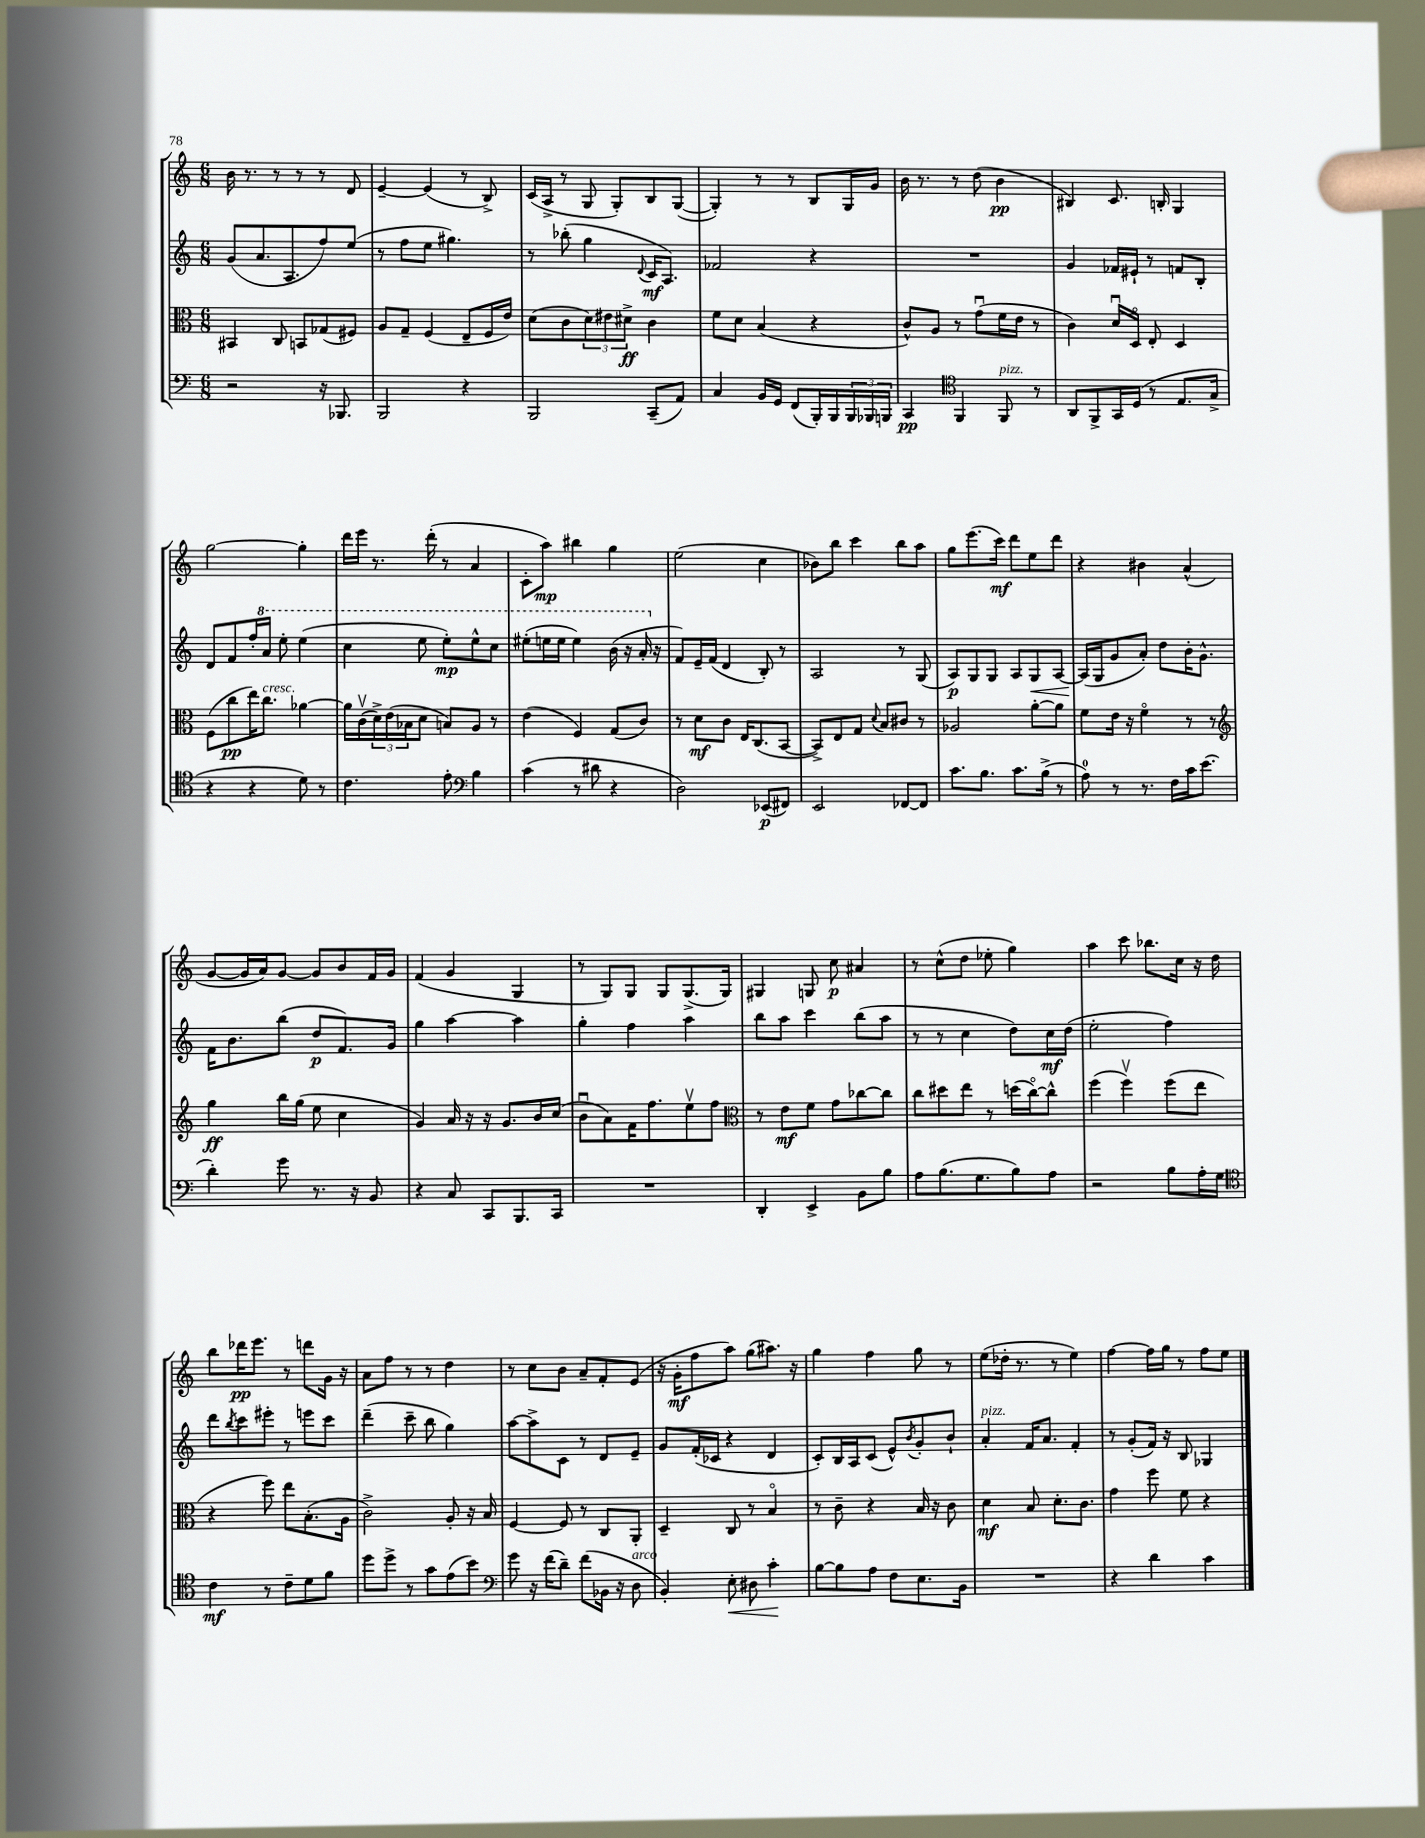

**kern	**kern	**kern	**kern
*staff4	*staff3	*staff2	*staff1
*clefF4	*clefC3	*clefG2	*clefG2
*k[]	*k[]	*k[]	*k[]
*M6/8	*M6/8	*M6/8	*M6/8
2r	4BB#/	(8g/L	16b\
.	.	.	8.r
.	.	8.a/	.
.	8C/	.	8r
.	.	8.A/	.
.	8BB/L	.	8r
16r	(8G-/	8ff/)	8r
8.BBB-/	.	.	.
.	8F#/J)	(8ee/J	8d/
=	=	=	=
2BBB/	8A/L	8r	[4e~/
.	8G~/J	8ff\L	.
.	(4F/	8ee\J	(4e/]
.	.	4.gg#\)	.
4r	8E~/L	.	8r
.	16F/L	.	8B^/)
.	16e/JJ)	.	.
=	=	=	=
2BBB/	(8d\L	8r	(16c/LL
.	.	.	16A^/JJ
.	8c\	(8bb-'\	8r
.	12d\)	4gg\	8G/
.	12e#\	.	.
.	.	.	8G'/L)
.	12d#^\J	.	.
.	.	8qqd/	.
(8CC~/L	4c\	16c/LK	8B/
.	.	8.A/J)	.
8AA/J)	.	.	([8G/J
=	=	=	=
4C/	8f\L	2f-/	4G'/])
.	8d\J	.	.
16BB/LL	(4B/	.	8r
16GG/JJ	.	.	.
(8FF/L	.	.	8r
16BBB'/L)	4r	4r	8B/L
16BBB/	.	.	.
24BBB/	.	.	16G/L
24BBB-/	.	.	.
.	.	.	16g/JJ
24BBB/JJ	.	.	.
=	=	=	=
4CC/	8c^^/L)	2.r	16b\
.	.	.	8.r
.	8A/J	.	.
*clefC4	*	*	*
4FF/	8r	.	8r
.	(8gu\L	.	(8dd\
8FF/	16f\L	.	4b\
.	16e\JJ	.	.
8r	8r	.	.
=	=	=	=
8AA/L	4c\)	4g/	4B#/)
8FF^/	.	.	.
16GG/L	16du/LL	16f-/LL	8.c/
(16D/JJ	16Do/JJ	16e#`/JJ	.
8r	8E'/	8r	.
.	.	.	16B'/
8.E/L	4D/	8f/L	4G/
.	.	8B'/J	.
16G^/Jk	.	.	.
=	=	=	=
4r	(8F\L	8d/L	[2gg\
.	8cc\	8f/	.
4r	16ee\K)	16ff'/L	.
.	8.cc\J	16aa/JJ	.
.	.	8eee'\	.
8d\)	[4a-\	(4eee\	4gg'\]
8r	.	.	.
=	=	=	=
4.c\	16a-\]LL	4ccc\	16ddd\LL
.	(16cv\	.	16eee\JJ
.	24d^\)	.	8.r
.	(24e\	.	.
.	24B-\J	.	.
.	8d\J	8eee\	.
.	.	.	(16ddd'\
8e'\	8B/L)	8eee'\L)	8r
*clefF4	*	*	*
4B\	8A/J	8eee^^\	4a/
.	8r	8ccc\J	.
=	=	=	=
(4c\	(4e\	(8eee#'\L	8c'\L
.	.	16eee\L	8aa\J)
.	.	16eee\JJ	.
8r	4F/)	4eee\)	4bb#\
8d#\	.	.	.
4r	(8G/L	(16bb\	4gg\
.	.	16r	.
.	8c/J)	16aa'/	.
.	.	16r	.
=	=	=	=
2D\)	8r	8f/L)	(2ee\
.	8d\L	16e~/L	.
.	.	(16f/JJ	.
.	8c\J	4d/	.
.	16E/LK	.	.
.	(8.C/	.	.
(8EE-/L	.	8B'/)	4cc\
8FF#/J)	[8BB/J	8r	.
=	=	=	=
2EE/	8BB^/]L)	2A/	8b-\L)
.	8E/	.	8bb\J
.	8G/J	.	4ccc\
.	8qqd/	.	.
.	8B/L	.	.
[8FF-/L	8c#/J	8r	8bb\L
8FF-/]J	8r	(8G/	8aa\J
=	=	=	=
8.c\L	2A-/	8A/L)	8gg\L
.	.	8G/	(8.eee\
8.B\J	.	.	.
.	.	8G/J	.
.	.	.	16ccc\Jk)
8.c\L	.	8A/L	8ddd\L
.	[8a'\L	8G/	8ee\
(16B^\Jk	.	.	.
8r	8a\]J	[8A/J	8ddd\J
=	=	=	=
8A\)	8f\L	(16A/]LL	4r
.	.	16G/J	.
8r	16e\Jk	8g/	.
.	16r	.	.
8.r	4fo\	8a'/J)	4b#\
.	.	8dd\L	.
16F\LL	.	.	.
16c\J	8r	16b'\K	(4a^^/
(8.e\J	.	8.g^^\J	.
.	8r	.	.
=	=	=	=
*	*clefG2	*	*
4d'\)	4gg\	16f\LK	[8g/L
.	.	8.b\	.
.	.	.	16g/]L
.	.	.	16a/J)
8g\	16bb\LL	(8bb\J	[8g/J
.	(16gg\JJ	.	.
8.r	8ee\	8dd/L	8g/]L
.	4cc\	8.f/)	8b/
16r	.	.	.
8BB/	.	.	16f/L
.	.	16g/Jk	16g/JJ
=	=	=	=
4r	4g/)	4gg\	(4f/
8C/	16a/	[4aa\	4g/
.	16r	.	.
8CC/L	16r	.	.
.	8.g/L	.	.
8.BBB/	.	4aa\]	4G/
.	16b/L	.	.
16CC/Jk	(16cc/JJ	.	.
=	=	=	=
2.r	8bu\L	4gg'\	8r
.	8a\)	.	8G/L)
.	16f\K	4ff\	8G/J
.	8.ff\	.	.
.	.	.	8G/L
.	8eev\	4aa\	(8.G^/
.	8ff\J	.	.
.	.	.	16G/Jk)
=	=	=	=
*	*clefC3	*	*
4DD'/	8r	8bb\L	4G#/
.	8e\L	8aa\J	.
4EE^/	8f\J	4ccc\	8G/
.	8g\L	.	8cc\
8BB\L	[8cc-\	(8bb\L	4a#/
8B\J	8cc-\]J	8aa\J	.
=	=	=	=
8A\L	8cc\L	8r	8r
(8.B\	8dd#\	8r	(8cc^^\L
.	8ee\J	4cc\	8dd\J
8.G\	.	.	.
.	8r	.	8ee-'\
8B\)	(16dd\LL	8dd\L)	4gg\)
.	[16cco\J)	.	.
8A\J	8cc^^\]J	16cc\L	.
.	.	(16dd\JJ	.
=	=	=	=
2r	(4ff\	2ee'\	4aa\
.	4ffv\)	.	8ccc\
.	.	.	8.bb-\L
8B\L	(8ff\L	4ff\)	.
.	.	.	16cc\Jk
16A'\L	8ee\J	.	16r
16G\JJ	.	.	16dd\
=	=	=	=
*clefC4	*	*	*
4c\	4r	8ddd\L	8bb\L
.	.	8qbb/	.
.	.	8ccc\	16ddd-\K
.	.	.	8.eee\J
8r	8ff\)	8eee#'\J	.
8c~\L	8ee\L	8r	8r
8d\	(8.B'\	8eee\L	8ddd\L
8f\J	.	8ccc\J	16g\Jk
.	16A\Jk	.	16r
=	=	=	=
8dd\L	2c^\)	(4ddd~\	8a\L
8dd^\J	.	.	8ff\J
8r	.	8ccc~\	8r
8g\L	.	8bb\	8r
(8e\	8A'/	4gg\)	4dd\
8b\J)	16r	.	.
.	16B/	.	.
=	=	=	=
*clefF4	*	*	*
8g\	[4F/	[8aa\L	8r
16r	.	8aa^\]	8cc\L
(16f\LK	.	.	.
8d~\J)	8F/]	8c\J	8b\J
(8f\L	8r	8r	8a~/L
16BB-\Jk	8C/L	8d/L	8f'/
16r	.	.	.
8D\	8AA'/J	8e~/J	(8e/J
=	=	=	=
4BB'/)	4D~/	8g/L	16r
.	.	.	16g'\LK
.	.	(16f'/L	8ff\
.	.	16c-/JJ	.
8E'\	8C/	4r	8aa\J)
8D#\	8r	.	(8gg\L
4c'\	4Bo/	4d/	8.aa#\J)
.	.	.	16r
=	=	=	=
[8B\L	8r	8c'/L)	4gg\
8B\]	8c~\	16B/L	.
.	.	16A/J	.
8A\J	4r	(8c/J	4ff\
8F\L	.	8e^^/L)	.
.	.	8qb/	.
8.E\	16B/	8g'/	8gg\
.	16r	.	.
.	8c\	8b`/J	8r
16BB\Jk	.	.	.
=	=	=	=
2.r	4d\	4a'/	(8ee\L
.	.	.	16dd-'\Jk
.	.	.	8.r
.	8B/	16f/LK	.
.	.	8.a/J	.
.	8.d'\L	.	8r
.	.	4f'/	4ee\)
.	8.c\J	.	.
=	=	=	=
4r	4g\	8r	[4ff\
.	.	(8g'/L	.
4d\	8ff\	16f/Jk)	16ff\]LL
.	.	16r	16gg\JJ
.	8f\	8B/	8r
4c\	4r	4G-/	8ff\L
.	.	.	8ee\J
==	==	==	==
*-	*-	*-	*-
